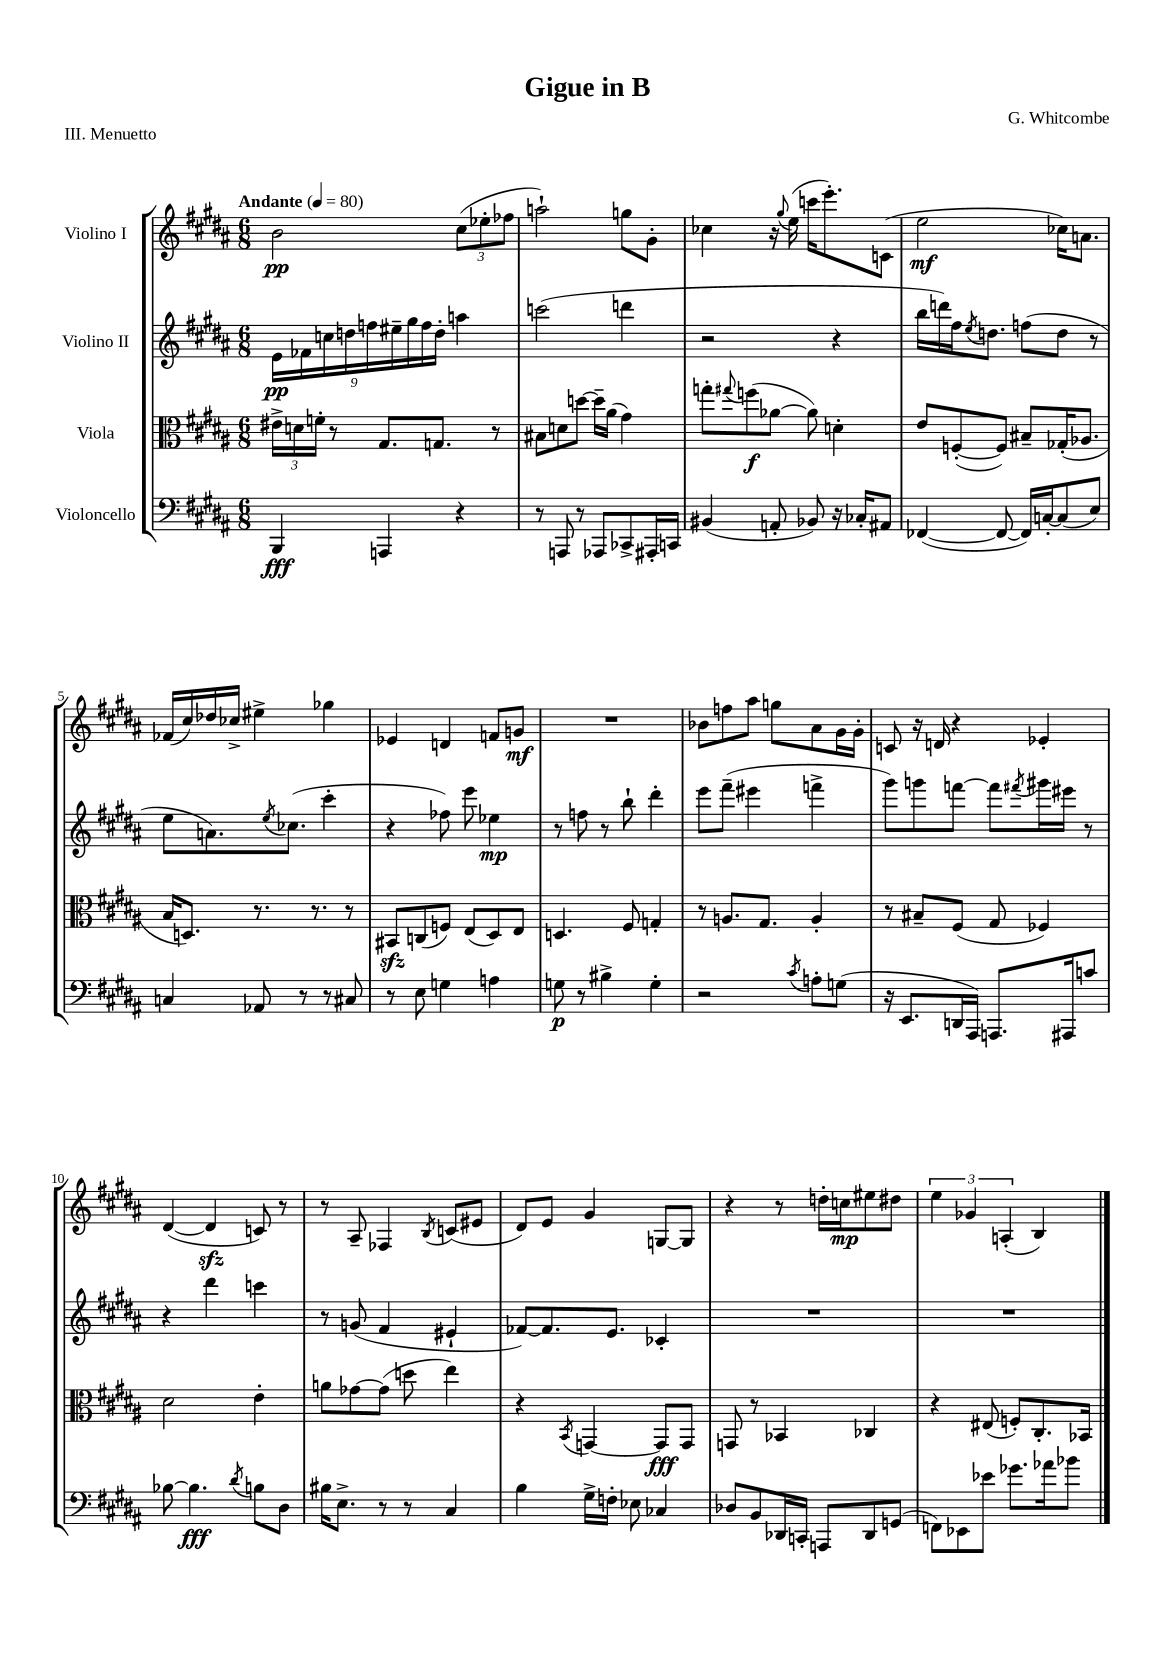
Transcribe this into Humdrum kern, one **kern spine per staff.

**kern	**kern	**kern	**kern
*staff4	*staff3	*staff2	*staff1
*clefF4	*clefC3	*clefG2	*clefG2
*k[f#c#g#d#a#]	*k[f#c#g#d#a#]	*k[f#c#g#d#a#]	*k[f#c#g#d#a#]
*M6/8	*M6/8	*M6/8	*M6/8
*MM80	*MM80	*MM80	*MM80
4BBB/	24e#^\LL	18e\LL	2b\
.	24d\	.	.
.	.	18f-\	.
.	24f'\JJ	.	.
.	.	18cc\	.
.	8r	.	.
.	.	18dd\	.
.	.	18ff\	.
4AAA/	8.G#/L	.	.
.	.	18ee#~\	.
.	.	18gg#\	.
.	.	18ff\	.
.	8.G/J	.	.
.	.	18dd'\JJ	.
4r	.	4aa\	(12cc#\L
.	.	.	12ee-'\
.	8r	.	.
.	.	.	12ff-\J
=	=	=	=
8r	8B#\L	(2ccc\	2aa`\)
8AAA/	8d\	.	.
8r	[8dd\J	.	.
8AAA-/L	16dd~\]LL	.	.
.	(16a#\JJ	.	.
8CC-^/	4g#\)	4ddd\	8gg\L
16AAA#'/L	.	.	8g#'\J
16CC/JJ	.	.	.
=	=	=	=
(4BB#/	8gg'\L	2r	4cc-\
.	8qqgg#/	.	.
.	(8ff\	.	.
8AA'/	[8a-\J	.	16r
.	.	.	8qqgg#/
.	.	.	(16ee\
8BB-/)	8a-\])	.	16ccc\LK
.	.	.	8.eee'\)
16r	4d'\	4r	.
16C-'/LK	.	.	.
8AA#/J	.	.	(8c\J
=	=	=	=
([4FF-/	8e/L	16bb\LL	2ee\
.	.	16ddd\)	.
.	([8F'/	16ff#\J	.
.	.	8qee/	.
.	.	8.dd\J	.
8FF-/_	8F/]J)	.	.
16FF-/]LL)	8B#~/L	(8ff\L	.
[16C'/J	.	.	.
(8C/]	(16G-'/K	8dd\J	16cc-\LK)
.	8.A-/J	.	8.a\J
8E/J)	.	8r	.
=	=	=	=
4C/	16B/LK	8ee\L	(16f-/LL
.	8.D/J)	.	16cc#/)
.	.	8.a\)	16dd-/
.	.	.	16cc-^/JJ
8AA-/	8.r	.	4ee#^\
.	.	8qee/	.
.	.	(8.cc-\J	.
8r	.	.	.
.	8.r	.	.
8r	.	4ccc#'\	4gg-\
8C#/	8r	.	.
=	=	=	=
8r	8BB#/L	4r	4e-/
8E\	(8C/	.	.
4G\	8F/J)	8ff-\)	4d/
.	(8E/L	8eee\	.
4A\	8D#/)	4ee-\	8f/L
.	8E/J	.	8g/J
=	=	=	=
8G\	4.D/	8r	2.r
8r	.	8ff\	.
4B#^\	.	8r	.
.	8F#/	8bb`\	.
4G'\	4G'/	4ddd#'\	.
=	=	=	=
2r	8r	8eee\L	8b-\L
.	8.A/L	(8fff#~\J	8ff\
.	.	4eee#\	8aa#\J
.	8.G#/J	.	.
.	.	.	8gg\L
8qc#/	.	.	.
8A'\L	4A'/	4fff^\	8a#\
(8G\J	.	.	16g#\L
.	.	.	16g#'\JJ
=	=	=	=
16r	8r	8ggg#\L)	8c/
8.EE/L	.	.	.
.	8B#~/L	8ggg\	16r
.	.	.	16d/
16DD/L	(8F#/J	[8fff\J	4r
16AAA#/JJ)	.	.	.
8.AAA/L	8G#/	8fff\]L	.
.	.	8qfff#/	.
.	4F-/)	16ggg#\L	4e-'/
16AAA#/k	.	16eee#\JJ	.
8c/J	.	8r	.
=	=	=	=
[8B-\	2d#\	4r	([4d#/
4.B-\]	.	.	.
.	.	4ddd#\	4d#/]
8qd#/	.	.	.
8B\L	4e'\	4ccc\	8c/)
8D#\J	.	.	8r
=	=	=	=
16B#\LK	8a\L	8r	8r
8.E^\J	.	.	.
.	[8g-\	(8g/	8A#~/
8r	(8g-\]J	4f#/	4F-/
8r	8dd\	.	.
.	.	.	8qB/
4C#/	4ee\)	4e#`/	(8c/L
.	.	.	8e#/J
=	=	=	=
4B\	4r	[8f-/L)	8d#/L)
.	.	8.f-/]	8e/J
.	8qBB/	.	.
16G#^\LL	[4GG/	.	4g#/
16F'\JJ	.	8.e/J	.
8E-\	.	.	.
4C-/	8GG/]L	4c-'/	[8G/L
.	8GG/J	.	8G/]J
=	=	=	=
8D-/L	8GG/	2.r	4r
8BB/	8r	.	.
16DD-/L	4BB-/	.	8r
16CC'/JJ	.	.	.
8AAA/L	.	.	16dd'\LL
.	.	.	16cc\J
8DD-/	4C-/	.	8ee#\
(8GG/J	.	.	8dd#\J
=	=	=	=
8FF\L)	4r	2.r	6ee\
8EE-\	.	.	.
.	.	.	6g-/
8e-\J	(8E#/	.	.
.	.	.	(6A'/
8.g-\L	8F'/L)	.	.
.	8.C#'/	.	4B/)
16a-\k	.	.	.
8b-\J	.	.	.
.	16BB-/Jk	.	.
==	==	==	==
*-	*-	*-	*-
